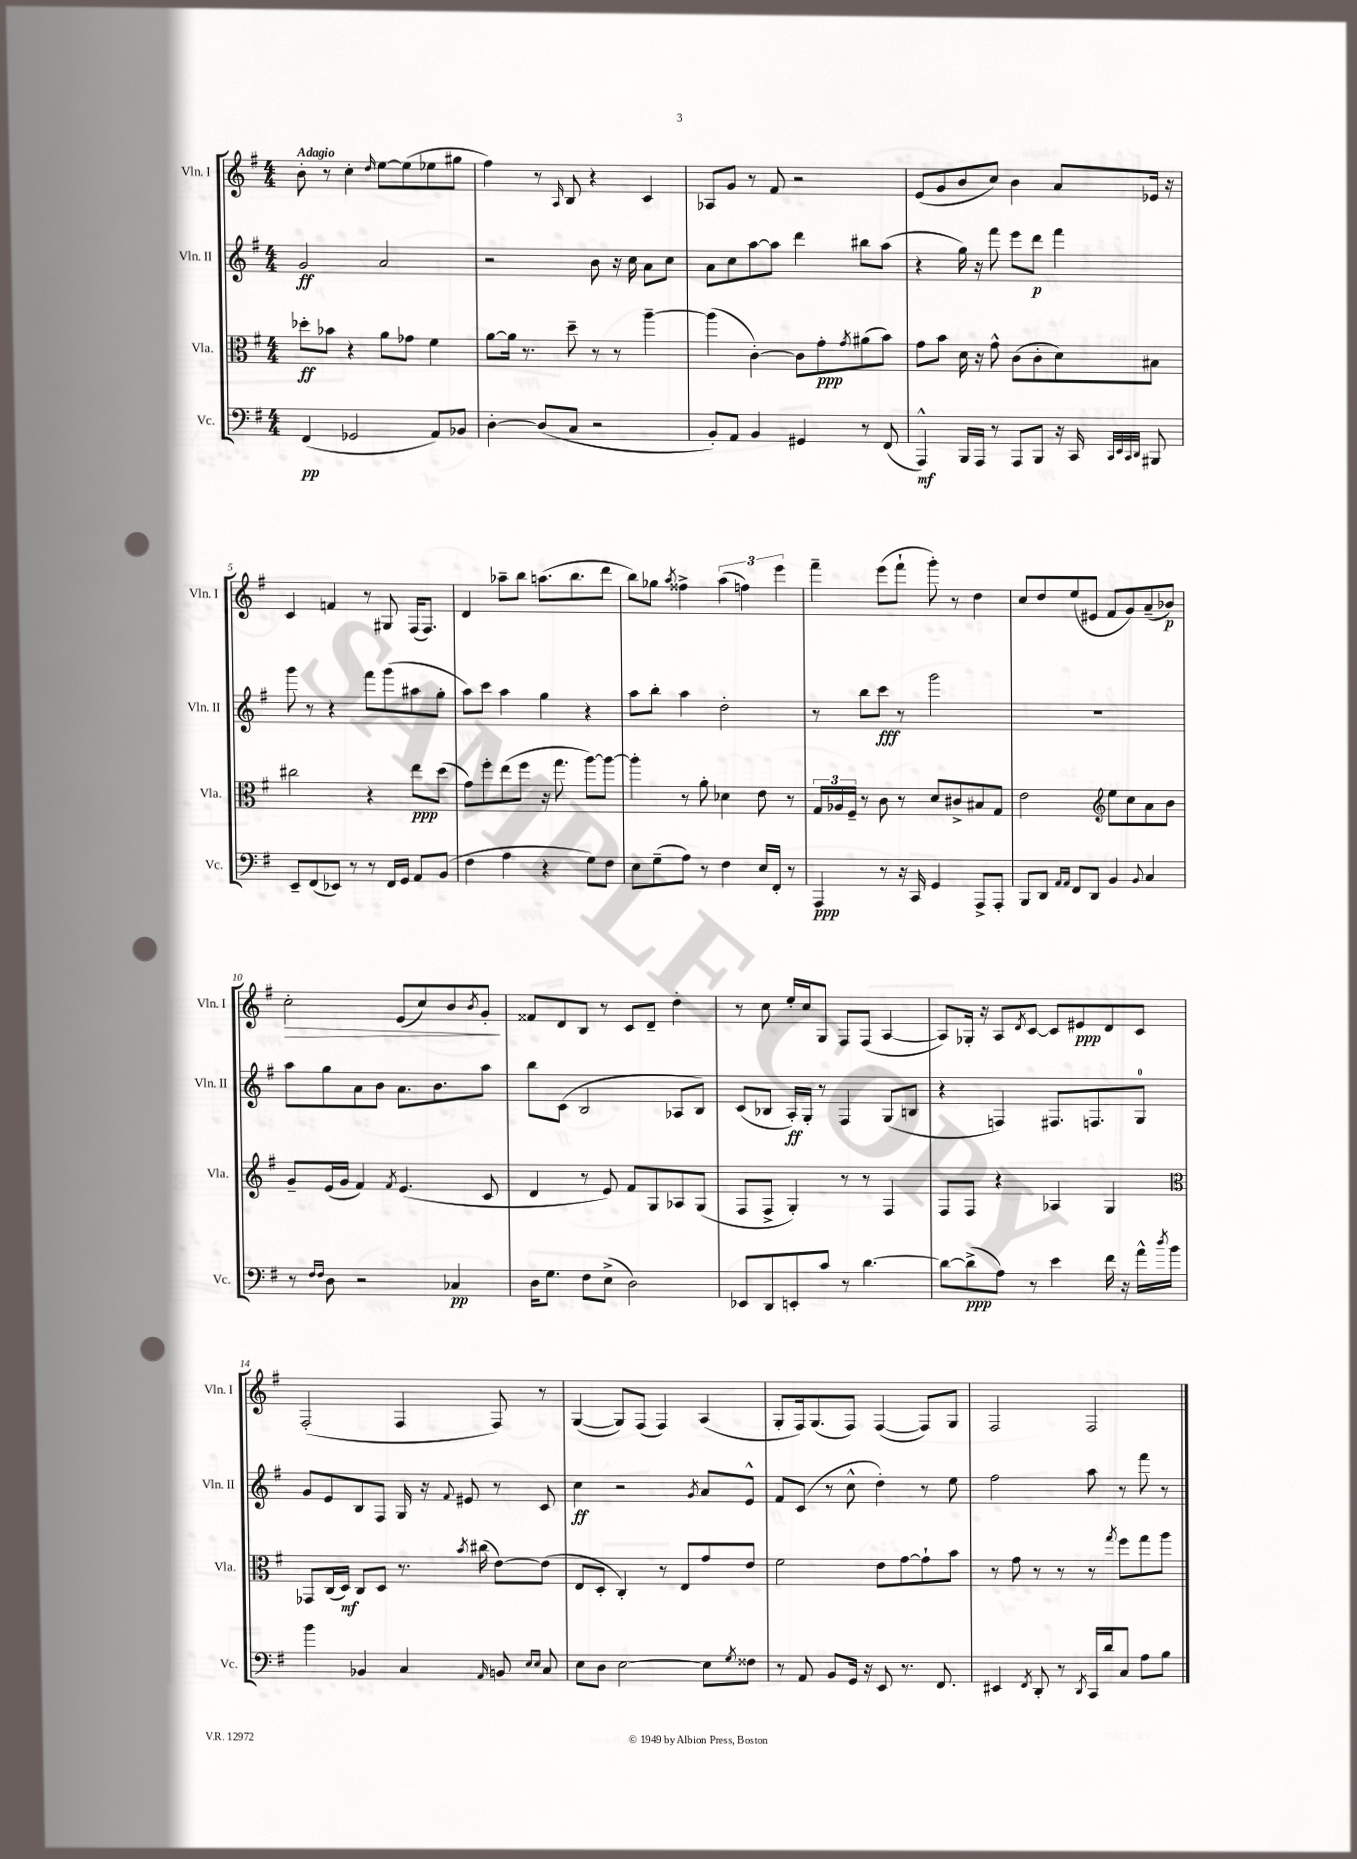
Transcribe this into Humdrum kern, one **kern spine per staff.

**kern	**dynam	**kern	**dynam	**kern	**dynam	**kern	**dynam
*part4	*part4	*part3	*part3	*part2	*part2	*part1	*part1
*staff4	*staff4	*staff3	*staff3	*staff2	*staff2	*staff1	*staff1
*I"Vc.	*	*I"Vla.	*	*I"Vln. II	*	*I"Vln. I	*
*I'Vc.	*	*I'Vla.	*	*I'Vln. II	*	*I'Vln. I	*
*clefF4	*	*clefC3	*	*clefG2	*	*clefG2	*
*k[f#]	*	*k[f#]	*	*k[f#]	*	*k[f#]	*
*M4/4	*	*M4/4	*	*M4/4	*	*M4/4	*
=1	=1	=1	=1	=1	=1	=1	=1
!	!	!	!	!	!	!LO:TX:a:B:t=Adagio	!
(4FF#/	pp	8dd-X'\L	ff	2g/	ff	8b'\	.
.	.	8b-X\J	.	.	.	8r	.
2GG-X/	.	4r	.	.	.	4cc'\	.
.	.	.	.	.	.	16qqdd/	.
.	.	8a\L	.	2a/	.	[8ee\L	.
.	.	8g-X\J	.	.	.	(8ee\]	.
8AA/L)	.	4f#\	.	.	.	8ee-X\	.
8BB-X/J	.	.	.	.	.	8gg#X\J	.
=2	=2	=2	=2	=2	=2	=2	=2
[4D'\	.	[8a\L	.	2r	.	4ff#\)	.
.	.	16a\Jk]	.	.	.	.	.
.	.	8.r	.	.	.	.	.
(8D/L]	.	.	.	.	.	8r	.
.	.	.	.	.	.	16qqA/	.
8C/J	.	8dd~\	.	.	.	8B/	.
2r	.	8r	.	8b\	.	4r	.
.	.	8r	.	16r	.	.	.
.	.	.	.	16cc\	.	.	.
.	.	[4aa~\	.	8a\L	.	4c/	.
.	.	.	.	8cc\J	.	.	.
=3	=3	=3	=3	=3	=3	=3	=3
8BB'/L)	.	(4aa\]	.	8a\L	.	8A-X/L	.
8AA/J	.	.	.	8cc\	.	8g/J	.
4BB/	.	[4c'\)	.	[8aa\	.	8r	.
.	.	.	.	8aa\J]	.	8f#/	.
4GG#X/	.	8c\L]	.	4ddd\	.	2r	.
.	.	8g'\	ppp	.	.	.	.
.	.	8qg/	.	.	.	.	.
8r	.	(8a#X\	.	8bb#X\L	.	.	.
(8FF#/	.	8b\J)	.	(8aa\J	.	.	.
=4	=4	=4	=4	=4	=4	=4	=4
4AAA^^/)	mf	8g\L	.	4r	.	(8e/L	.
.	.	8b\J	.	.	.	8g/	.
16BBB/LL	.	16d\	.	16gg\)	.	8b/	.
16AAA/JJ	.	16r	.	16r	.	.	.
8r	.	8g^^\	.	8fff#\	.	8cc/J)	.
8AAA/L	.	(8c\L	.	8eee\L	.	4b\	.
8BBB/J	.	8c'\	.	8ddd\J	p	.	.
16r	.	8d\)	.	4fff#\	.	8a/L	.
16CC/	.	.	.	.	.	.	.
32qqCC/LLL	.	.	.	.	.	.	.
32qqEE/	.	.	.	.	.	.	.
32qqCC/	.	.	.	.	.	.	.
32qqDD/JJJ	.	.	.	.	.	.	.
8BBB#X/	.	8B#X\J	.	.	.	16e-X/Jk	.
.	.	.	.	.	.	16r	.
!!LO:LB:g=z
=5	=5	=5	=5	=5	=5	=5	=5
8EE~/L	.	2cc#X\	.	8ggg\	.	4c/	.
(8FF#/	.	.	.	8r	.	.	.
8EE-X/J)	.	.	.	4r	.	4fn/	.
8r	.	.	.	.	.	.	.
8r	.	4r	.	8fff#\L	.	8r	.
16FF#/LL	.	.	.	(8ggg\	.	8G#X/	.
16GG/JJ	.	.	.	.	.	.	.
8AA/L	.	8ee\L	ppp	8aa#X\	.	(16F#/KL	.
.	.	.	.	.	.	8.F#/J)	.
(8BB/J	.	(8dd\J	.	8gg'\J	.	.	.
=6	=6	=6	=6	=6	=6	=6	=6
4F#\	.	8g\L)	.	8aa\L)	.	4d/	.
.	.	8ff#'\	.	8ccc\J	.	.	.
4A\	.	(8ee\	.	4aa\	.	8aa-X~\L	.
.	.	8ff#\J	.	.	.	8bb\J	.
4r	.	16r	.	4gg\	.	(8.aan\L	.
.	.	8.gg\	.	.	.	.	.
.	.	.	.	.	.	8.bb\	.
8G\L)	.	[8aa\L)	.	4r	.	.	.
8F#\J	.	8aa\J_	.	.	.	8ddd\J	.
=7	=7	=7	=7	=7	=7	=7	=7
8E\L	.	4aa'\]	.	8aa\L	.	8bb\L)	.
(8G~\	.	.	.	8bb'\J	.	8gg-X\J	.
.	.	.	.	.	.	8qaa/	.
8A\J)	.	8r	.	4aa\	.	4ff##X^\	.
8r	.	8a'\	.	.	.	.	.
4F#\	.	4d-X\	.	2dd'\	.	(6aa\	.
.	.	.	.	.	.	6ffn\)	.
16E/LL	.	8e\	.	.	.	.	.
16FF#'/JJ	.	.	.	.	.	.	.
.	.	.	.	.	.	6eee\	.
8r	.	8r	.	.	.	.	.
=8	=8	=8	=8	=8	=8	=8	=8
4AAA/	ppp	24G/LL	.	8r	.	4fff#~\	.
.	.	24A-X/	.	.	.	.	.
.	.	24F#~/JJ	.	.	.	.	.
.	.	8r	.	8bb\L	.	.	.
8r	.	8c\	.	8ccc\J	fff	(8eee\L	.
16r	.	8r	.	8r	.	8fff#`\J	.
16CC/	.	.	.	.	.	.	.
4GG/	.	8d/L	.	2ggg\	.	8ggg'\)	.
.	.	8c#X^/	.	.	.	8r	.
8AAA^/L	.	8B#X/	.	.	.	4dd\	.
8AAA'/J	.	8G/J	.	.	.	.	.
=9	=9	=9	=9	=9	=9	=9	=9
8BBB/L	.	2e\	.	1r	.	8cc/L	.
8DD/J	.	.	.	.	.	8dd/	.
16qqAA/LL	.	.	.	.	.	.	.
16qqAA/JJ	.	.	.	.	.	.	.
8FF#/L	.	.	.	.	.	(8ee/	.
8DD/J	.	.	.	.	.	8e#X/J	.
*	*	*clefG2	*	*	*	*	*
4BB/	.	8ee\L	.	.	.	8f#/L	.
.	.	8cc\	.	.	.	8g/)	.
8qqBB/	.	.	.	.	.	.	.
4C/	.	8a\	.	.	.	(8a~/	.
.	.	8b\J	.	.	.	8b-X/J)	p
!!LO:LB:g=z
=10	=10	=10	=10	=10	=10	=10	=10
!	!	!	!	!	!	!	!LO:HP:b
8r	.	8g~/L	.	8aa\L	.	2cc'\	>
16qqF#/LL	.	.	.	.	.	.	.
16qqF#/JJ	.	.	.	.	.	.	.
8D\	.	(16e/L	.	8gg\	.	.	.
.	.	16g/JJ	.	.	.	.	.
2r	.	4f#/)	.	8a\	.	.	.
.	.	.	.	8b\J	.	.	.
.	.	8qf#/	.	.	.	.	.
.	.	(4.e/	.	8.a\L	.	(8e/L	.
.	.	.	.	.	.	8cc/)	.
.	.	.	.	8.b\	.	.	.
4C-X/	pp	.	.	.	.	8b/	.
.	.	.	.	.	.	8qb/	.
.	.	8c/	.	8aa\J	.	8g'/J	.
.	.	.	.	.	.	.	]
=11	=11	=11	=11	=11	=11	=11	=11
16D\KL	.	4d/	.	8bb\L	.	8f##X/L	.
8.G\J	.	.	.	.	.	.	.
.	.	.	.	(8c\J	.	8d/	.
8F#\L	.	8r	.	2B/	.	8B/J	.
(8E^\J	.	8e/)	.	.	.	8r	.
2D\)	.	8f#/L	.	.	.	8c/L	.
.	.	8G/	.	.	.	8d~/J	.
.	.	8A-X/	.	8A-X/L	.	4dd'\	.
.	.	(8G/J	.	8B/J)	.	.	.
=12	=12	=12	=12	=12	=12	=12	=12
8EE-X/L	.	8F#/L	.	(8c/L	.	8r	.
8DD/	.	8F#^/J	.	8B-X/J	.	8cc\	.
8EEn'/	.	4G'/)	.	16A'/LL)	ff	16ee'/LL	.
.	.	.	.	16G'/JJ	.	16cc/J	.
8c/J	.	.	.	8r	.	8G/J	.
8r	.	8r	.	4F#/	.	8F#/L	.
[4.d\	.	8r	.	.	.	(8F#/J	.
.	.	4F#/	.	(8G/L	.	[4A/	.
.	.	.	.	8Bn/J	.	.	.
=13	=13	=13	=13	=13	=13	=13	=13
8d\L_	.	8F#/L	.	4r	.	8A/L])	.
(8d^\]	ppp	8F#/J	.	.	.	16G-X'/Jk	.
.	.	.	.	.	.	16r	.
8A\J)	.	4r	.	4Fn/)	.	8A/L	.
.	.	.	.	.	.	8qd/	.
8r	.	.	.	.	.	[8c/J	.
4e\	.	4A-X/	.	8.F#X/L	.	8c/L]	.
.	.	.	.	.	.	8e#X/	ppp
.	.	.	.	8.Fn/	.	.	.
16f#\	.	4G/	.	.	.	8d/	.
16r	.	.	.	.	.	.	.
16a^^\LL	.	.	.	8G/J	.	8c/J	.
8qdd/	.	.	.	.	.	.	.
16b\JJ	.	.	.	.	.	.	.
!!LO:LB:g=z
=14	=14	=14	=14	=14	=14	=14	=14
*	*	*clefC3	*	*	*	*	*
4b\	.	8GG-X/L	.	8g/L	.	(2F#'/	.
.	.	(16C/L	.	8e/	.	.	.
.	.	16D/JJ)	mf	.	.	.	.
4BB-X/	.	8C/L	.	8B/	.	.	.
.	.	8D/J	.	8F#/J	.	.	.
4C/	.	8.r	.	16G/	.	4F#/	.
.	.	.	.	16r	.	.	.
.	.	.	.	8qqf#/	.	.	.
.	.	.	.	8e#X/	.	.	.
.	.	8qb/	.	.	.	.	.
.	.	(16cc#X\	.	.	.	.	.
16qqAA/	.	.	.	.	.	.	.
8BBn/	.	[8e\L)	.	8r	.	8F#/)	.
16qqE/LL	.	.	.	.	.	.	.
16qqE/JJ	.	.	.	.	.	.	.
8C/	.	(8e\J]	.	8c/	.	8r	.
=15	=15	=15	=15	=15	=15	=15	=15
8E\L	.	8E/L	.	4cc\	ff	([4G/	.
8D\J	.	8D'/J	.	.	.	.	.
[2E\	.	4C'/)	.	2r	.	8G/L])	.
.	.	.	.	.	.	(8F#/J	.
.	.	8r	.	.	.	4F#/)	.
.	.	8E/L	.	.	.	.	.
.	.	.	.	8qg/	.	.	.
8E\L]	.	8g/	.	8a/L	.	(4A/	.
8qG/	.	.	.	.	.	.	.
8F##X\J	.	8e/J	.	8e^^/J	.	.	.
=16	=16	=16	=16	=16	=16	=16	=16
8r	.	2f#\	.	8f#/L	.	8G'/L	.
8AA/	.	.	.	(8c/J	.	16F#/k)	.
.	.	.	.	.	.	(8.G/	.
8BB/L	.	.	.	8r	.	.	.
16GG/Jk	.	.	.	8cc^^\	.	8F#/J)	.
16r	.	.	.	.	.	.	.
8EE/	.	8e\L	.	4dd'\)	.	([4F#/	.
8.r	.	[8g\	.	.	.	.	.
.	.	8g`\]	.	8r	.	8F#/L])	.
8.FF#/	.	.	.	.	.	.	.
.	.	8b\J	.	8ee\	.	8G/J	.
=17	=17	=17	=17	=17	=17	=17	=17
4EE#X/	.	8r	.	2ff#\	.	2F#/	.
.	.	8g\	.	.	.	.	.
8qFF#/	.	.	.	.	.	.	.
8DD'/	.	8r	.	.	.	.	.
8r	.	8r	.	.	.	.	.
8qDD/	.	.	.	.	.	.	.
16CC/LL	.	8r	.	8aa\	.	2F#/	.
16d/J	.	.	.	.	.	.	.
.	.	8qgg/	.	.	.	.	.
8C/J	.	8ff#\L	.	8r	.	.	.
8A\L	.	8gg\	.	8fff#\	.	.	.
8B\J	.	8aa\J	.	8r	.	.	.
==	==	==	==	==	==	==	==
*-	*-	*-	*-	*-	*-	*-	*-
